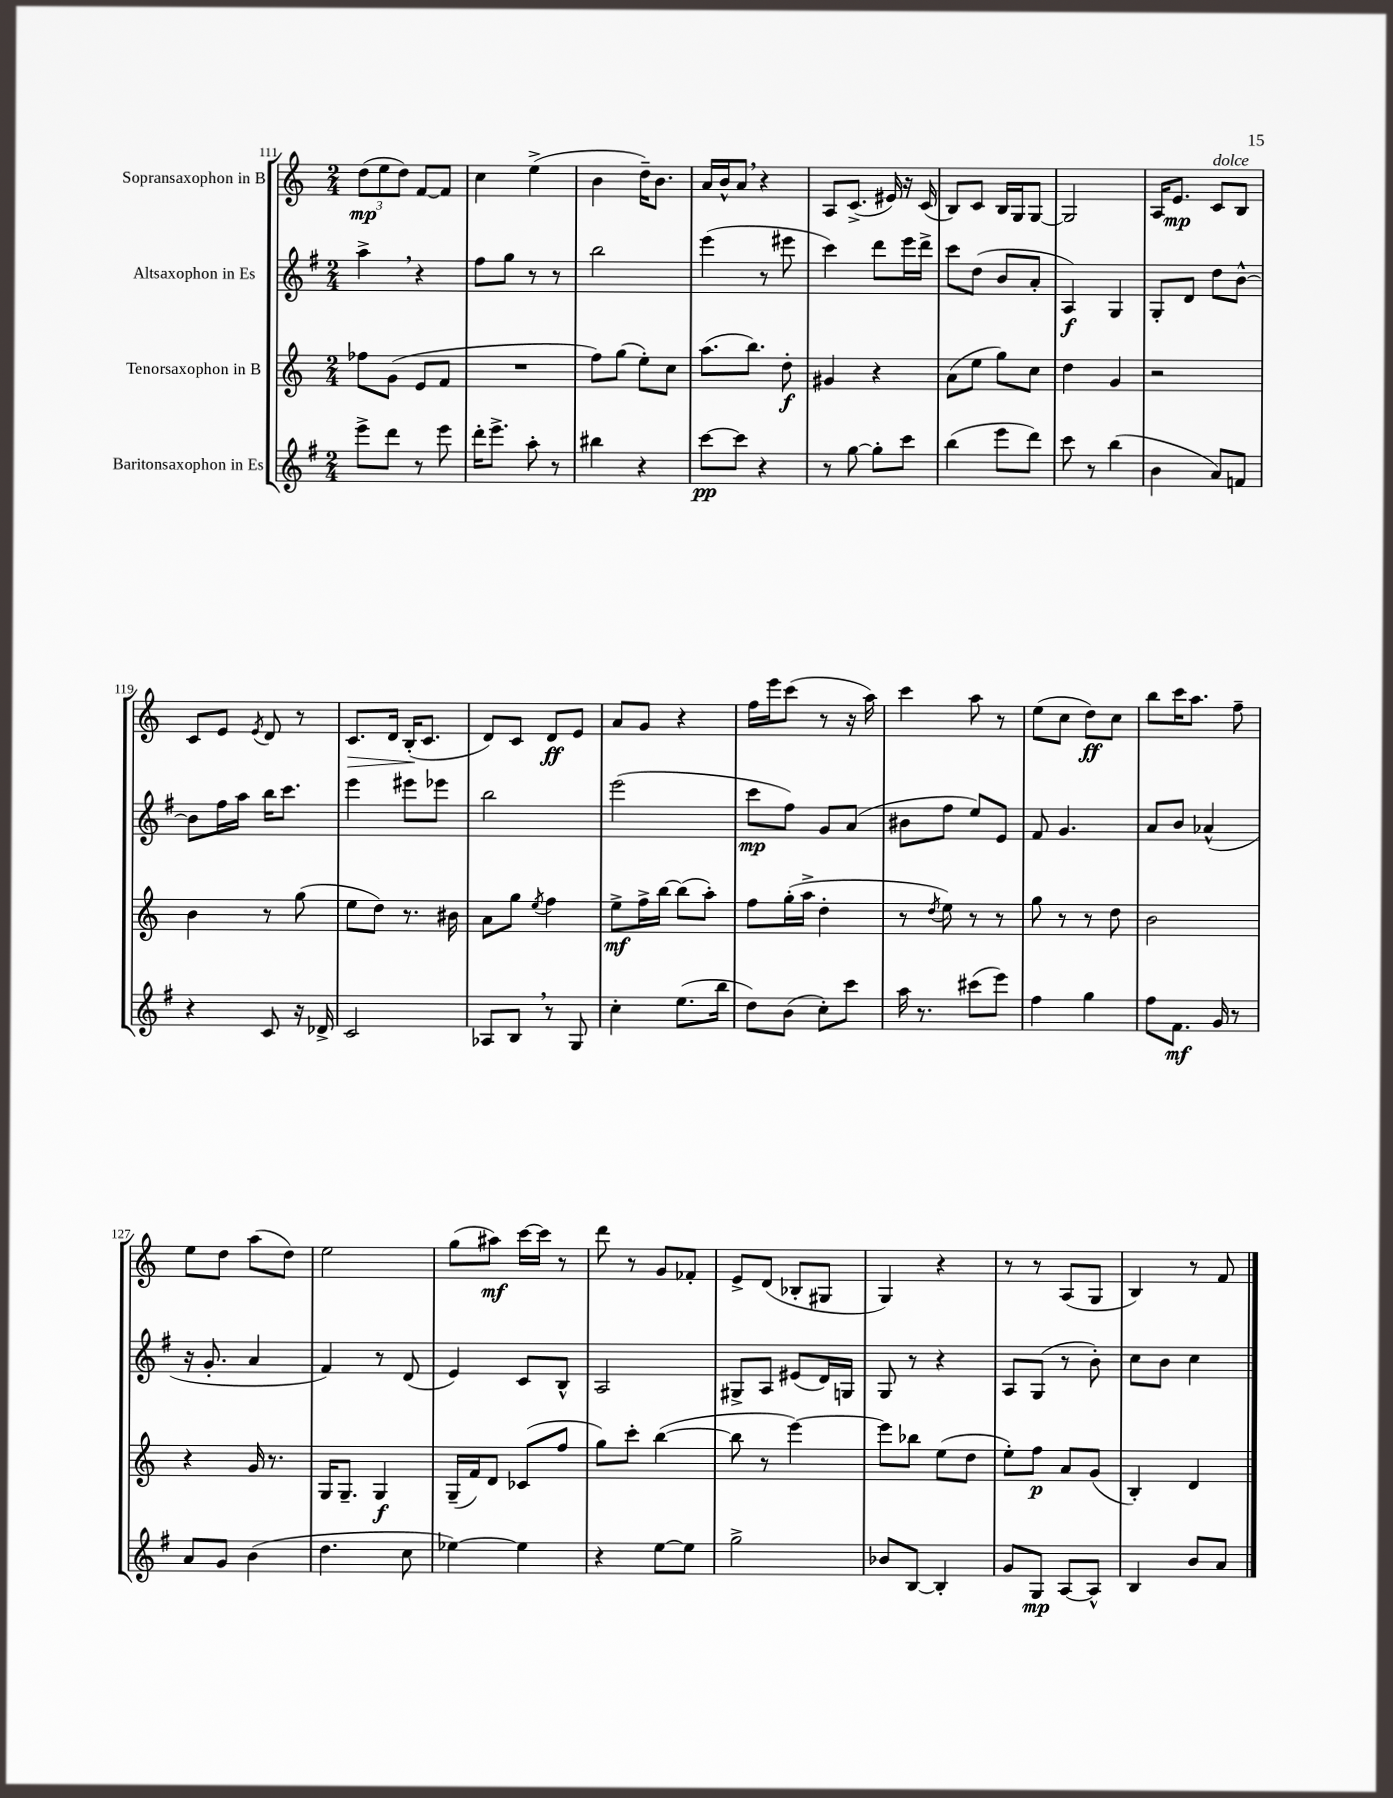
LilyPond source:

<<
\new StaffGroup <<
\new Staff = "s0" \with { instrumentName = "Sopransaxophon in B" } {
    \clef treble \key c \major \numericTimeSignature \time 2/4
    \autoBeamOff \tuplet 3/2 { d''8[\mp( e''8 d''8]) } f'8[~ f'8] |
    c''4 e''4->( |
    b'4 d''16[--) b'8.] |
    a'16[ b'16-^ a'8] \breathe r4 |
    a8[ c'8.]->( eis'16) r16 c'16( |
    b8[) c'8] b16[ g16 g8]~ |
    g2 |
    a16[ e'8.]\mp c'8[^\markup { \italic "dolce" } b8] |
    c'8[ e'8] \acciaccatura { e'8 } d'8 r8 |
    c'8.[\> d'16] b16[-.\!( c'8.] |
    d'8[) c'8] d'8[\ff e'8] |
    a'8[ g'8] r4 |
    f''16[ e'''16 c'''8]( r8 r16 a''16) |
    c'''4 a''8 r8 |
    e''8[( c''8] d''8[\ff) c''8] |
    b''8[ c'''16 a''8.] f''8-- |
    e''8[ d''8] a''8[( d''8]) |
    e''2 |
    g''8[( ais''8]\mf) c'''16[~ c'''16] r8 |
    d'''8 r8 g'8[ fes'8]-. |
    e'8[-> d'8]( bes8[-. gis8] |
    g4) r4 |
    r8 r8 a8[( g8] |
    b4) r8 f'8 \bar "|." |
}
\new Staff = "s1" \with { instrumentName = "Altsaxophon in Es" } {
    \clef treble \key g \major \numericTimeSignature \time 2/4
    \autoBeamOff a''4-> \breathe r4 |
    fis''8[ g''8] r8 r8 |
    b''2 |
    e'''4( r8 eis'''8 |
    c'''4) d'''8[ e'''16 d'''16]-> |
    c'''8[ d''8]( b'8[ a'8]-. |
    a4\f) g4 |
    g8[-. d'8] d''8[ b'8]~-^ |
    b'8[ fis''16 a''16] b''16[ c'''8.] |
    e'''4 eis'''8[ ees'''8] |
    b''2 |
    e'''2( |
    c'''8[\mp fis''8]) g'8[ a'8]( |
    bis'8[ fis''8] e''8[) e'8] |
    fis'8 g'4. |
    a'8[ b'8] aes'4-^( |
    r16 g'8.-. a'4 |
    fis'4) r8 d'8( |
    e'4) c'8[ b8]-^ |
    a2 |
    gis8[-> a8] eis'8[( d'16) g16] |
    g8 r8 r4 |
    a8[ g8]( r8 b'8-.) |
    c''8[ b'8] c''4 \bar "|." |
}
\new Staff = "s2" \with { instrumentName = "Tenorsaxophon in B" } {
    \clef treble \key c \major \numericTimeSignature \time 2/4
    \autoBeamOff fes''8[ g'8]( e'8[ f'8] |
    R2 |
    f''8[) g''8]( e''8[-.) c''8] |
    a''8.[( b''8.]) d''8-.\f |
    gis'4 r4 |
    a'8[( e''8] g''8[) c''8] |
    d''4 g'4 |
    r2 |
    b'4 r8 g''8( |
    e''8[ d''8]) r8. bis'16 |
    a'8[ g''8] \acciaccatura { e''8 } f''4 |
    e''8[->\mf f''16-> b''16]~ b''8[( a''8]-.) |
    f''8[ g''16-.( a''16]-> d''4-. |
    r8 \acciaccatura { d''8 } e''8) r8 r8 |
    g''8 r8 r8 d''8 |
    b'2 |
    r4 g'16 r8. |
    g16[ g8.]-- g4\f |
    g16[--( f'16) d'8] ces'8[( f''8] |
    g''8[) c'''8]-. b''4~( |
    b''8 r8 e'''4~) |
    e'''8[ bes''8] e''8[( d''8] |
    e''8[-.) f''8]\p a'8[ g'8]( |
    b4-.) d'4 \bar "|." |
}
\new Staff = "s3" \with { instrumentName = "Baritonsaxophon in Es" } {
    \clef treble \key g \major \numericTimeSignature \time 2/4
    \autoBeamOff e'''8[-> d'''8] r8 e'''8 |
    d'''16[-. e'''8.]-> a''8-. r8 |
    bis''4 r4 |
    c'''8[~\pp c'''8] r4 |
    r8 g''8~ g''8[-. c'''8] |
    b''4( e'''8[ d'''8]) |
    c'''8 r8 b''4( |
    b'4 a'8[) f'8] |
    r4 c'8 r16 des'16-> |
    c'2 |
    aes8[ b8] \breathe r8 g8 |
    c''4-. e''8.[( b''16] |
    d''8[) b'8]( c''8[-.) c'''8] |
    a''16 r8. cis'''8[( e'''8]) |
    fis''4 g''4 |
    fis''8[ fis'8.]\mf g'16 r8 |
    a'8[ g'8] b'4( |
    d''4. c''8 |
    ees''4~) ees''4 |
    r4 e''8[~ e''8] |
    g''2-> |
    bes'8[ b8]~ b4-. |
    g'8[ g8]\mp a8[~ a8]-^ |
    b4 b'8[ a'8] \bar "|." |
}
>>
>>
\layout { \context { \Score currentBarNumber = #111 } }
